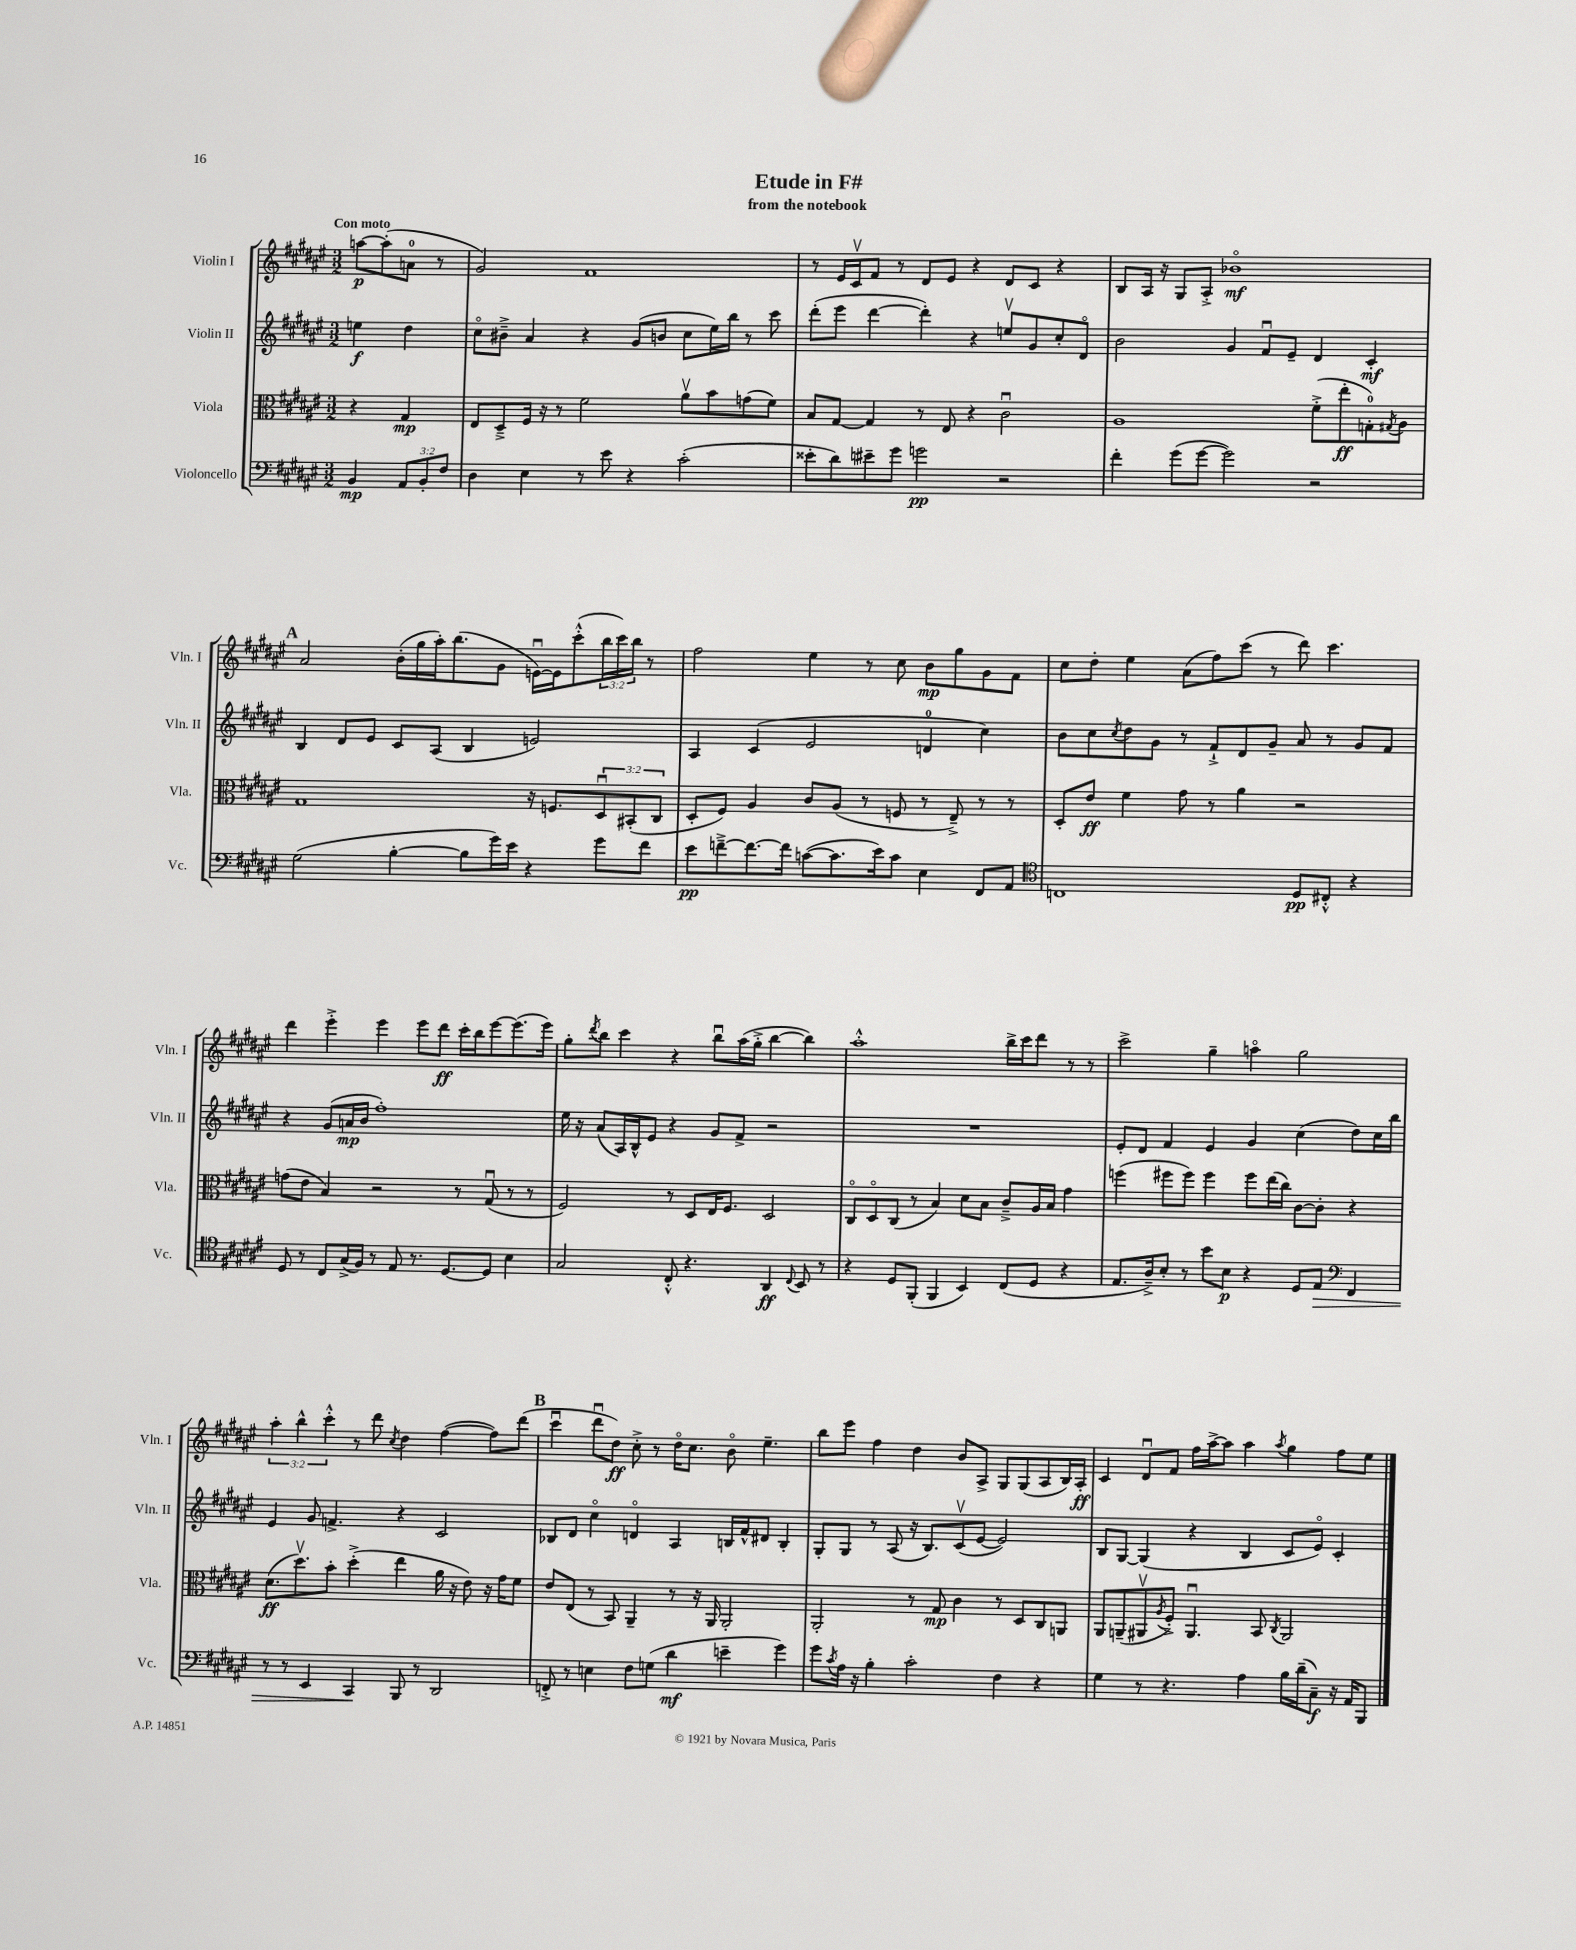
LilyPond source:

\header { title = "Etude in F#" subtitle = "from the notebook" }
<<
\new StaffGroup <<
\new Staff = "s0" \with { instrumentName = "Violin I" shortInstrumentName = "Vln. I" } {
    \clef treble \key fis \major \numericTimeSignature \time 3/2 \override Staff.TupletNumber.text = #tuplet-number::calc-fraction-text \partial 2 \tempo "Con moto"
    a''8~\p a''8-.( a'8-0 r8 |
    gis'2) fis'1 |
    r8 eis'16 cis'16\upbow fis'8 r8 dis'8 eis'8 r4 dis'8 cis'8 r4 |
    b8 ais16 r16 gis8 ais8-.-> bes'1\flageolet\mf |
    \mark \markup { \bold "A" } ais'2 b'16-.( gis''16 ais''16-.) b''8.( gis'8 e'16~\downbow) e'16 cis'''8-.-^( \tuplet 3/2 { b''16 cis'''16) b''16 } r8 |
    fis''2 eis''4 r8 cis''8 b'8\mp gis''8 gis'8 fis'8 |
    cis''8 dis''8-. eis''4 ais'8( fis''8) cis'''8( r8 dis'''8) cis'''4. |
    dis'''4 eis'''4-.-> eis'''4 eis'''8 dis'''8\ff cis'''16-. b''16 eis'''8~ eis'''8.( eis'''16) |
    gis''8-. \acciaccatura { dis'''8 } b''8 cis'''4 r4 b''8\downbow ais''16( gis''16-.-> b''4~ b''4) |
    ais''1-.-^ b''16-> cis'''16 dis'''8 r8 r8 |
    cis'''2-> gis''4-- a''4\flageolet gis''2 |
    \tuplet 3/2 { ais''4-. b''4-^ cis'''4-.-^ } r8 dis'''8 \acciaccatura { cis''8 } dis''4 fis''4~( fis''8) dis'''8( |
    \mark \markup { \bold "B" } cis'''4\downbow dis'''8\downbow dis''8\ff) cis''8-.-> r8 dis''16\flageolet cis''8. b'8\flageolet eis''4.-- |
    b''8 eis'''8 fis''4 dis''4 b'8 ais8-> gis8 gis8( ais8 b16) ais16-.\ff |
    cis'4 dis'8\downbow fis'8 fis''16 ais''16~-> ais''8 ais''4 \acciaccatura { ais''8 } gis''4 fis''8 eis''8 \bar "|." |
}
\new Staff = "s1" \with { instrumentName = "Violin II" shortInstrumentName = "Vln. II" } {
    \clef treble \key fis \major \numericTimeSignature \time 3/2 \partial 2
    e''4\f dis''4 |
    cis''8\flageolet bis'8---> ais'4 r4 gis'8( b'8 cis''8 eis''16) b''16 r8 cis'''8 |
    dis'''8-.( eis'''8 dis'''4~ dis'''4-.) r4 e''8\upbow gis'8 cis''8-. dis'8\flageolet |
    b'2 gis'4 fis'8\downbow eis'8-- dis'4 cis'4-.\mf |
    \mark \markup { \bold "A" } b4 dis'8 eis'8 cis'8 ais8( b4 e'2) |
    ais4 cis'4( eis'2 d'4-0 cis''4) |
    b'8 cis''8 \acciaccatura { cis''8 } dis''8 gis'8 r8 fis'8-!-> dis'8 gis'8-- ais'8 r8 gis'8 fis'8 |
    r4 gis'8( a'16\mp b'16 fis''1-.) |
    eis''16 r16 ais'8( ais16) b16-^ eis'8 r4 gis'8 fis'8-> r2 |
    R1. |
    eis'8-. dis'8 fis'4 eis'4 gis'4 cis''4( dis''8) cis''16 b''16 |
    eis'4 gis'8 f'4.-> r4 cis'2 |
    \mark \markup { \bold "B" } bes8 dis'8 cis''4\flageolet d'4\flageolet ais4 b16 fis'16-^ dis'8 b4-. |
    gis8-. gis8 r8 ais8( r16 b8.) cis'8\upbow( eis'8~ eis'2) |
    b8 gis8~ gis4( r4 b4 cis'8 eis'8\flageolet) cis'4-. \bar "|." |
}
\new Staff = "s2" \with { instrumentName = "Viola" shortInstrumentName = "Vla." } {
    \clef alto \key fis \major \numericTimeSignature \time 3/2 \override Staff.TupletNumber.text = #tuplet-number::calc-fraction-text \partial 2
    r4 gis4\mp |
    eis8 dis8---> fis16 r16 r8 fis'2 ais'8\upbow b'8 g'8( fis'8) |
    b8 gis8~ gis4 r8 eis8 r4 cis'2\downbow |
    ais1 fis'8-.->( eis''8-.\ff g8-0-.) \acciaccatura { gis8 } ais8 |
    \mark \markup { \bold "A" } gis1 r16 f8. \tuplet 3/2 { dis8\downbow bis,8-.( cis8 } |
    dis8-. fis8) ais4 cis'8 ais8( r8 f8 r8 eis8--->) r8 r8 |
    dis8-. eis'8\ff fis'4 gis'8 r8 ais'4 r2 |
    g'8( eis'8 b4) r2 r8 gis8\downbow( r8 r8 |
    fis2) r8 dis8 eis16 fis8. dis2 |
    cis8\flageolet dis8\flageolet cis8( r8 b4) dis'8 b8 cis'8---> ais16 b16 gis'4 |
    f''4( fis''8 fis''8) fis''4 fis''8 eis''16( cis''16) cis'8~ cis'8-. r4 |
    dis'8.\ff( dis''8.\upbow) b'8-. dis''4-.->( eis''4 ais'16 r16 eis'8) r16 gis'16 fis'8 |
    \mark \markup { \bold "B" } eis'8 eis8( r8 b,8) ais,4-- r8 r16 ais,16 ais,2-. |
    ais,2-. r8 gis8\mp cis'4 r8 dis8 cis8 a,8 |
    ais,8 a,8--( ais,8\upbow \acciaccatura { ais8 } fis8-.->) ais,4.\downbow b,8 \acciaccatura { cis8 } ais,2 \bar "|." |
}
\new Staff = "s3" \with { instrumentName = "Violoncello" shortInstrumentName = "Vc." } {
    \clef bass \key fis \major \numericTimeSignature \time 3/2 \override Staff.TupletNumber.text = #tuplet-number::calc-fraction-text \partial 2
    b,4\mp \tuplet 3/2 { ais,8 b,8-. fis8 } |
    dis4 eis4 r8 eis'8 r4 cis'2-.( |
    eisis'8-. dis'8) eis'8-- gis'8 g'2\pp r2 |
    fis'4-. gis'8( gis'8~ gis'2) r2 |
    \mark \markup { \bold "A" } gis2( b4~-. b8 gis'16) eis'16 r4 gis'8 fis'8 |
    eis'8\pp f'8~---> f'8.~ f'16 c'8~( c'8. eis'16) c'8 eis4 fis,8 ais,8 |
    \clef tenor c1 dis8\pp cis8-.-^ r4 |
    dis8 r8 cis8 gis16->( fis16) r8 eis8 r8. dis8.~ dis8 b4 |
    gis2 cis8-.-^ r4. ais,4\ff \appoggiatura { cis8 } b,8 r8 |
    r4 dis8 fis,8-.( fis,4 b,4) cis8( dis8 r4 |
    eis8. ais16--->) b8-. r8 b'8 b8\p r4 dis8 eis8\> \clef bass fis,4 |
    r8 r8 eis,4 cis,4\! b,,8 r8 dis,2 |
    \mark \markup { \bold "B" } f,8-.-> r8 e4 fis8 g8( dis'4\mf e'4-- gis'4) |
    gis'8 \acciaccatura { cis'8 } ais16 r16 b4-. cis'2-. fis4 r4 |
    gis4 r8 r4. ais4 b16 dis'16--( cis8--\f) r16 ais,16 b,,8 \bar "|." |
}
>>
>>
\layout { \context { \Score \remove "Bar_number_engraver" } }
